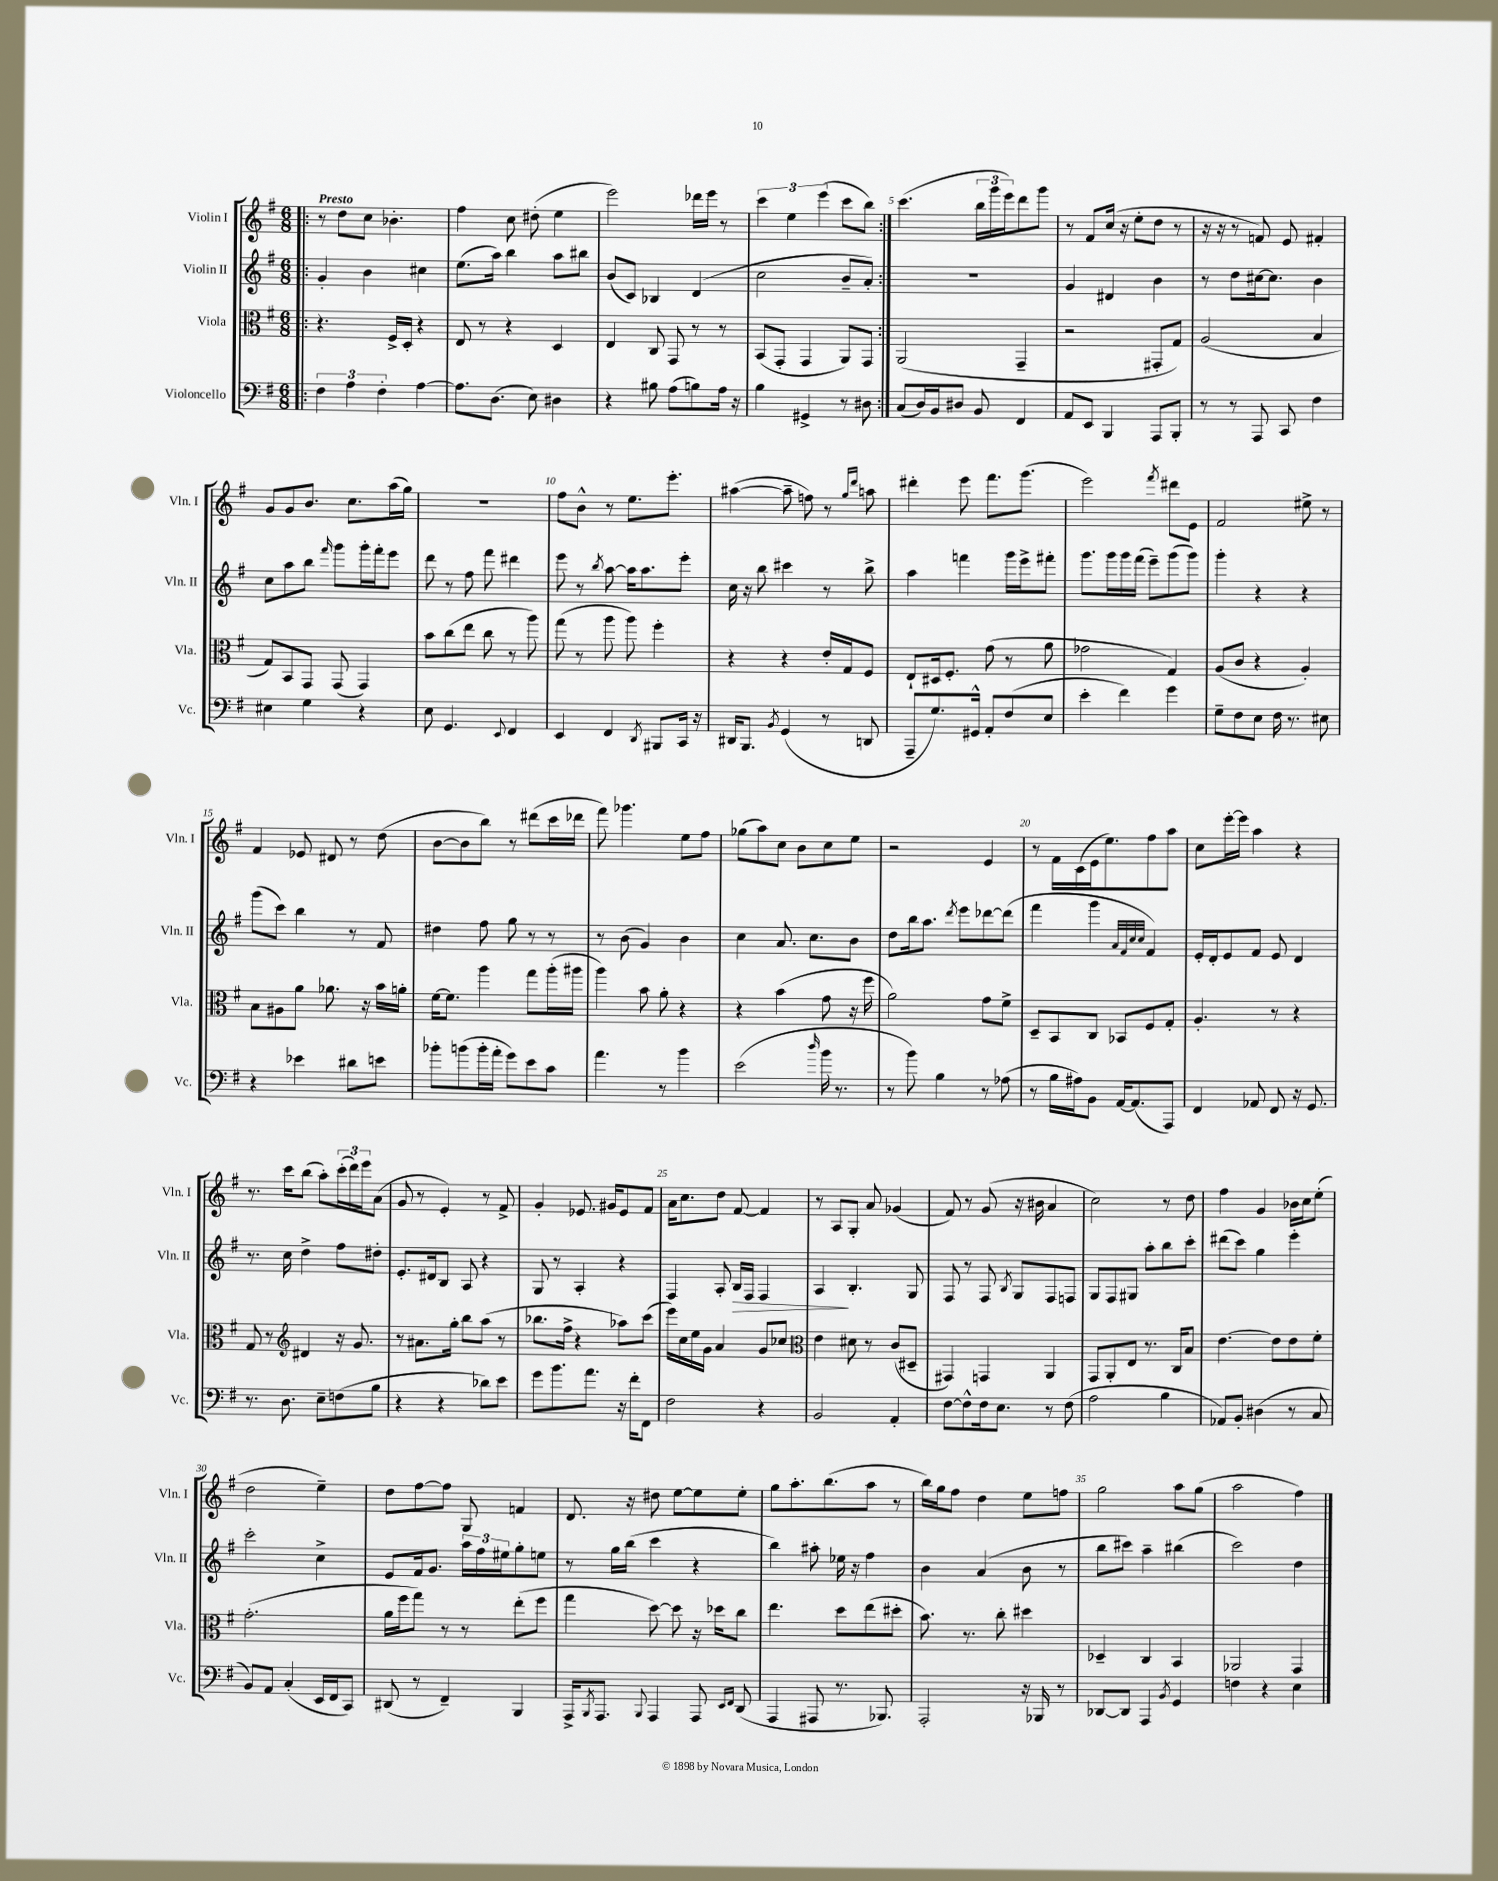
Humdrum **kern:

**kern	**kern	**kern	**dynam	**kern
*part4	*part3	*part2	*part2	*part1
*staff4	*staff3	*staff2	*staff2	*staff1
*I"Violoncello	*I"Viola	*I"Violin II	*	*I"Violin I
*I'Vc.	*I'Vla.	*I'Vln. II	*	*I'Vln. I
*clefF4	*clefC3	*clefG2	*	*clefG2
*k[f#]	*k[f#]	*k[f#]	*	*k[f#]
*M6/8	*M6/8	*M6/8	*	*M6/8
=1!|:	=1!|:	=1!|:	=1!|:	=1!|:
!	!	!	!	!LO:TX:a:B:t=Presto
6F#\	4.r	4g'/	.	8r
.	.	.	.	8dd\L
6A\	.	.	.	.
.	.	4b\	.	8cc\J
6F#'\	.	.	.	.
.	16F#^/LL	.	.	4.b-X'\
.	16D'/JJ	.	.	.
[4A\	4r	4cc#X\	.	.
=2	=2	=2	=2	=2
8.A\L]	8E/	(8.ee\L	.	4ff#\
.	8r	.	.	.
(8.D\J	.	16aa\Jk)	.	.
.	4r	4bb\	.	8cc\
8E\)	.	.	.	(8dd#X'\
4D#X\	4D/	8aa\L	.	4ee\
.	.	8bb#X\J	.	.
=3	=3	=3	=3	=3
4r	4E/	(8b/L	.	2eee\)
.	.	8c/J)	.	.
8B#X\	8C/	4B-X/	.	.
(8A\L	8GG/	.	.	.
8Bn\)	8r	(4d/	.	16ddd-X\LL
.	.	.	.	16eee\JJ
16A\Jk	8r	.	.	8r
16r	.	.	.	.
=4	=4	=4	=4	=4
4B\	(8BB/L	2cc\	.	6ccc\
.	8GG'/J	.	.	.
.	.	.	.	6ee\
4GG#X^/	4GG/	.	.	.
.	.	.	.	(6eee\
8r	8AA/L)	8b~/L	.	8ccc\L
8D#X\	8GG/J	8a'/J)	.	8bb\J)
=5:|!	=5:|!	=5:|!	=5:|!	=5:|!
(8C/L	(2AA/	2.r	.	(4.ccc\
16D/L)	.	.	.	.
16BB/J	.	.	.	.
8D#X/J	.	.	.	.
8BB/	.	.	.	24bb\LL
.	.	.	.	24ggg\
.	.	.	.	24eee\J)
4FF#/	4GG~/	.	.	8ddd\
.	.	.	.	8ggg\J
=6	=6	=6	=6	=6
8AA/L	2r	4g/	.	8r
8EE/J	.	.	.	8f#/L
4BBB/	.	4d#X/	.	(16cc/Jk
.	.	.	.	16r
.	.	.	.	8ee'\L
8AAA/L	8GG#X'/L	4b\	.	8dd\J
8BBB'/J	8G/J)	.	.	8r
=7	=7	=7	=7	=7
8r	(2A/	8r	.	16r
.	.	.	.	16r
8r	.	8dd\L	.	8r
8AAA/	.	[16cc#X\k	.	8fn/)
.	.	8.cc#\J]	.	.
8CC/	.	.	.	8e/
4F#\	4B/	4b\	.	4f#X'/
!!LO:LB:g=z
=8	=8	=8	=8	=8
4E#X\	8G/L)	8cc\L	.	8g/L
.	8BB/	8aa\	.	8g/
4G\	8GG/J	8bb\J	.	8.b/J
.	.	16qqfff#/	.	.
.	(8GG/	8ggg\L	.	.
.	.	.	.	8.cc\L
4r	4GG/)	16ggg'\L	.	.
.	.	16fff#'\J	.	.
.	.	8eee\J	.	(16aa\L
.	.	.	.	16gg\JJ)
=9	=9	=9	=9	=9
8E\	8b\L	8ddd\	.	2.r
4.GG/	(8cc\	8r	.	.
.	8ee\J	8ff#\	.	.
.	8cc\	8fff#\	.	.
8qqEE/	.	.	.	.
4FF#/	8r	4ddd#X\	.	.
.	8aa\)	.	.	.
=10	=10	=10	=10	=10
4EE/	(8gg\	8eee\	.	8ff#\L
.	8r	8r	.	8b^^\J
.	.	8qbb/	.	.
4FF#/	8aa\	[8aa\	.	8r
.	8aa\)	16aa\KL]	.	8.ee\L
.	.	8.aa\	.	.
8qDD/	.	.	.	.
8BBB#X/L	4ff#'\	.	.	.
.	.	.	.	8.eee'\J
16CC/Jk	.	8eee'\J	.	.
16r	.	.	.	.
=11	=11	=11	=11	=11
16DD#X/KL	4r	16cc\	.	([4aa#X\
8.BBB/J	.	16r	.	.
.	.	8bb\	.	.
8qBB/	.	.	.	.
(4GG/	4r	4ccc#X\	.	8aa#~\]
.	.	.	.	8ffn\)
8r	16e'/LL	8r	.	8r
.	16G/J	.	.	.
.	.	.	.	16qqgg/LL
.	.	.	.	16qqddd/JJ
8DDn/	8F#/J	8bb^\	.	8aan\
=12	=12	=12	=12	=12
8AAA~/L	8E`/L	4aa\	.	4ddd#X'\
8.G/)	16D#X/k	.	.	.
.	8.F#'/J	.	.	.
.	.	4fffn\	.	8eee\
16GG#X^^/Jk	.	.	.	.
8AA'/L	(8g\	.	.	8.fff#\L
(8F#/	8r	16ggg\LL	.	.
.	.	16eee^\J	.	(8.ggg\J
8E/J	8a\	8fff#X'\J	.	.
=13	=13	=13	=13	=13
4e'\	2g-X\	8.ggg\L	.	2eee\)
.	.	16ggg\L	.	.
4f#\)	.	16ggg\	.	.
.	.	(16fff#\JJ	.	.
.	.	8eee~\L)	.	.
.	.	.	.	8qfff#/
4g\	4G/)	(8ggg\	.	8ddd#X\L
.	.	8ggg\J)	.	8e\J
=14	=14	=14	=14	=14
8G~\L	(8A/L	4ggg'\	.	2f#/
8F#\	8c/J	.	.	.
8E\J	4r	4r	.	.
16F#\	.	.	.	.
8.r	.	.	.	.
.	4A'/)	4r	.	8ee#X^\
8E#X\	.	.	.	8r
!!LO:LB:g=z
=15	=15	=15	=15	=15
4r	8B\L	(8ggg\L	.	4f#/
.	8A#X\	8ccc\J)	.	.
4e-X\	8a\J	4bb\	.	8e-X/
.	8.a-X\	.	.	8d#X/
8d#X\L	.	8r	.	8r
.	16r	.	.	.
8en\J	16b\LL	8f#/	.	(8dd\
.	16an'\JJ	.	.	.
=16	=16	=16	=16	=16
8b-X'\L	[16f#\KL	4dd#X\	.	[8b\L
.	8.f#\J]	.	.	.
(8bn\	.	.	.	8b\]
16b'\L	4aa\	8ff#\	.	8bb\J)
16a'\JJ	.	.	.	.
8g\L)	.	8gg\	.	8r
8e\	8gg\L	8r	.	(8ddd#X\L
8c\J	(16aa'\L	8r	.	16ccc\L
.	16aa#X\JJ	.	.	16ddd-X\JJ
=17	=17	=17	=17	=17
4.a\	4aa\)	8r	.	8fff#\)
.	.	(8b\	.	4.ggg-X\
.	8b\	4g/)	.	.
8r	8a'\	.	.	.
4b\	4r	4b\	.	8ee\L
.	.	.	.	8ff#\J
=18	=18	=18	=18	=18
(2e\	4r	4cc\	.	(8gg-X\L
.	.	.	.	8aa\)
.	(4b\	8.a/	.	8cc\J
.	.	.	.	8b\L
.	.	8.cc\L	.	.
16qqdd/	.	.	.	.
16b\	8g\	.	.	8cc\
8.r	.	.	.	.
.	16r	8b\J	.	8ee\J
.	16ff#\	.	.	.
=19	=19	=19	=19	=19
8r	2a\)	8dd\L	.	2r
8b\)	.	16bb\k	.	.
.	.	8.aa\J	.	.
4B\	.	.	.	.
.	.	8qddd/	.	.
.	.	8eee\L	.	.
8r	8g\L	[8ddd-X\	.	4e/
(8A-X\	8f#^\J	(8ddd-\J]	.	.
=20	=20	=20	=20	=20
8r	8D~/L	4fff#\	.	8r
16B\LL	8BB/	.	.	16f#\LL
16A#X\J)	.	.	.	(16c\
8BB\J	8C/J	4ggg\	.	16e\J
.	.	.	.	8.ee\)
[16AA/KL	8BB-X/L	.	.	.
(8.AA/]	.	.	.	.
.	.	32qqa/LLL	.	.
.	.	32qqf#/	.	.
.	.	32qqcc/	.	.
.	.	32qqcc/JJJ	.	.
.	8F#/	4f#/)	.	8ff#\
8AAA/J)	8G'/J	.	.	8aa\J
=21	=21	=21	=21	=21
4FF#/	4.A'/	16e'/LL	.	8cc\L
.	.	16d'/J	.	.
.	.	8e/	.	[16eee'\L
.	.	.	.	16eee\JJ]
8AA-X/	.	8f#/J	.	4aa\
8FF#/	8r	8e/	.	.
16r	4r	4d/	.	4r
8.GG/	.	.	.	.
!!LO:LB:g=z
=22	=22	=22	=22	=22
8.r	8G/	8.r	.	8.r
.	8r	.	.	.
8.D\	.	16cc\	.	16ccc\KL
*	*clefG2	*	*	*
.	4d#X/	4dd^\	.	(8bb\J
8E~\L	.	.	.	8aa'\L)
(8Fn\	16r	8ff#\L	.	(24ccc'\L
.	.	.	.	24ddd\)
.	8.g/	.	.	.
.	.	.	.	24eee\J
8B\J	.	8dd#X'\J	.	(8a\J
=23	=23	=23	=23	=23
4r	8r	8.e'/L	.	8g/
.	8.a#X\L	.	.	8r
.	.	16d#X/k	.	.
4r	.	8B/J	.	4e'/)
.	16gg'\Jk	.	.	.
.	8bb\L	8A/	.	.
8d-X\L)	(8aa\J	4r	.	8r
8e\J	8r	.	.	8f#^/
=24	=24	=24	=24	=24
8g\L	8.bb-X\L	8G/	.	4g'/
8.b\	.	8r	.	.
.	16ff#^\Jk	.	.	.
.	4r	4A'/	.	8.e-X/
8.a\J	.	.	.	.
.	.	.	.	16g#X/KL
16r	8aa-X\L)	4r	.	8e-/
16f#'\KL	.	.	.	.
8FF#\J	(8ccc\J	.	.	8f#/J
=25	=25	=25	=25	=25
2F#\	16eee\LL)	4F#/	.	16a\KL
.	16cc\	.	.	8.cc\
.	16ee\	.	.	.
.	16g\JJ	.	.	.
.	4a/	8A'/	.	8dd\J
!	!	!	!LO:HP:b	!
.	.	16B/LL	>	[8f#/
.	.	16F#/JJ	.	.
4r	8g/L	4F#/	.	4f#/]
.	8cc-X/J	.	.	.
=26	=26	=26	=26	=26
*	*clefC3	*	*	*
2BB/	4e\	4A/	.	8r
.	.	.	.	8A/L
.	8d#X\	4.B'/	]	8G'/J
.	8r	.	.	8a/
4AA'/	(8c/L	.	.	(4g-X/
.	8D#X~/J	8G/	.	.
=27	=27	=27	=27	=27
[8F#\L	4GG#X/)	8F#/	.	8f#/)
8F#^^\]	.	8r	.	8r
16F#\k	4GGn/	8F#/	.	(8g/
8.E\J	.	.	.	.
.	.	8qB/	.	.
.	.	8G/L	.	16r
.	.	.	.	16b#X\
8r	4AA/	8F#/	.	4a/
(8F#\	.	8Fn/J	.	.
=28	=28	=28	=28	=28
2A\	8GG/L	8G/L	.	2cc\)
.	8AA'/	8F#/	.	.
.	8E/J	8G#X/J	.	.
.	8.r	8aa'\L	.	.
4B\	.	8bb\	.	8r
.	16C/KL	.	.	.
.	8B/J	8ccc'\J	.	8dd\
=29	=29	=29	=29	=29
8AA-X/L)	[4.e\	(8ddd#X\L	.	4ff#\
8BB'/J	.	8ccc\J)	.	.
(4D#X\	.	4gg\	.	4g/
.	8e\L]	.	.	.
8r	8e\	4eee'\	.	16b-X\LL
.	.	.	.	16cc\J
8C/	8f#'\J	.	.	(8ee'\J
!!LO:LB:g=z
=30	=30	=30	=30	=30
8BB/L)	(2.g'\	2ccc'\	.	2dd\
8AA/J	.	.	.	.
(4C'/	.	.	.	.
16EE/LL	.	4cc^\	.	4ee~\)
16FF#/J	.	.	.	.
8CC/J)	.	.	.	.
=31	=31	=31	=31	=31
(8DD#X/	16a\LL	8e/L	.	8dd\L
.	16ff#\J	.	.	.
8r	8gg\J)	16f#/k	.	[8ff#\
.	.	8.g/J	.	.
4FF#~/)	8r	.	.	8ff#\J]
.	8r	24aa\LL	.	8G/
.	.	24ff#\	.	.
.	.	24ee#X\J	.	.
4BBB/	(8ee'\L	8gg'\	.	4fn/
.	8ff#\J	8een\J	.	.
=32	=32	=32	=32	=32
16AAA^/KL	4gg\	8r	.	8.d/
8qBBB/	.	.	.	.
8.AAA/J	.	.	.	.
.	.	16gg\LL	.	.
.	.	(16bb\JJ	.	16r
8qqBBB/	.	.	.	.
4AAA/	[8dd\)	4ccc\	.	8dd#X\
.	8dd\]	.	.	[8ee\L
8AAA/	16r	4r	.	8ee\]
.	16dd-X\KL	.	.	.
16qqEE/LL	.	.	.	.
16qqFF#/JJ	.	.	.	.
(8DD/	8cc\J	.	.	8ee'\J
=33	=33	=33	=33	=33
4AAA/	4.ee\	4bb\)	.	8gg\L
.	.	.	.	8.aa'\
8AAA#X/	.	8aa#X'\	.	.
.	.	.	.	(8.bb\
8.r	8dd\L	16ee-X\	.	.
.	.	16r	.	.
.	(8ee\	4ff#\	.	8aa\J
8.BBB-X/)	.	.	.	.
.	8dd#X'\J	.	.	8r
=34	=34	=34	=34	=34
2AAA'/	8.b\)	4b\	.	16bb\LL)
.	.	.	.	16gg\J
.	.	.	.	8ff#\J
.	8.r	.	.	.
.	.	(4a/	.	4dd\
.	8cc'\	.	.	.
16r	4dd#X\	8b\	.	8ee\L
16BBB-X/	.	.	.	.
8r	.	8r	.	8ffn\J
=35	=35	=35	=35	=35
[8DD-X/L	4D-X~/	8bb\L	.	2gg\
8DD-/J]	.	8ccc#X\J)	.	.
4AAA/	4C/	4aa~\	.	.
8qBB/	.	.	.	.
4GG/	4BB/	(4bb#X\	.	8aa\L
.	.	.	.	(8gg\J
=36	=36	=36	=36	=36
4Fn\	2AA-X/	2ccc\)	.	2aa\
4r	.	.	.	.
4E\	4GG/	4dd\	.	4ff#\)
==	==	==	==	==
*-	*-	*-	*-	*-
